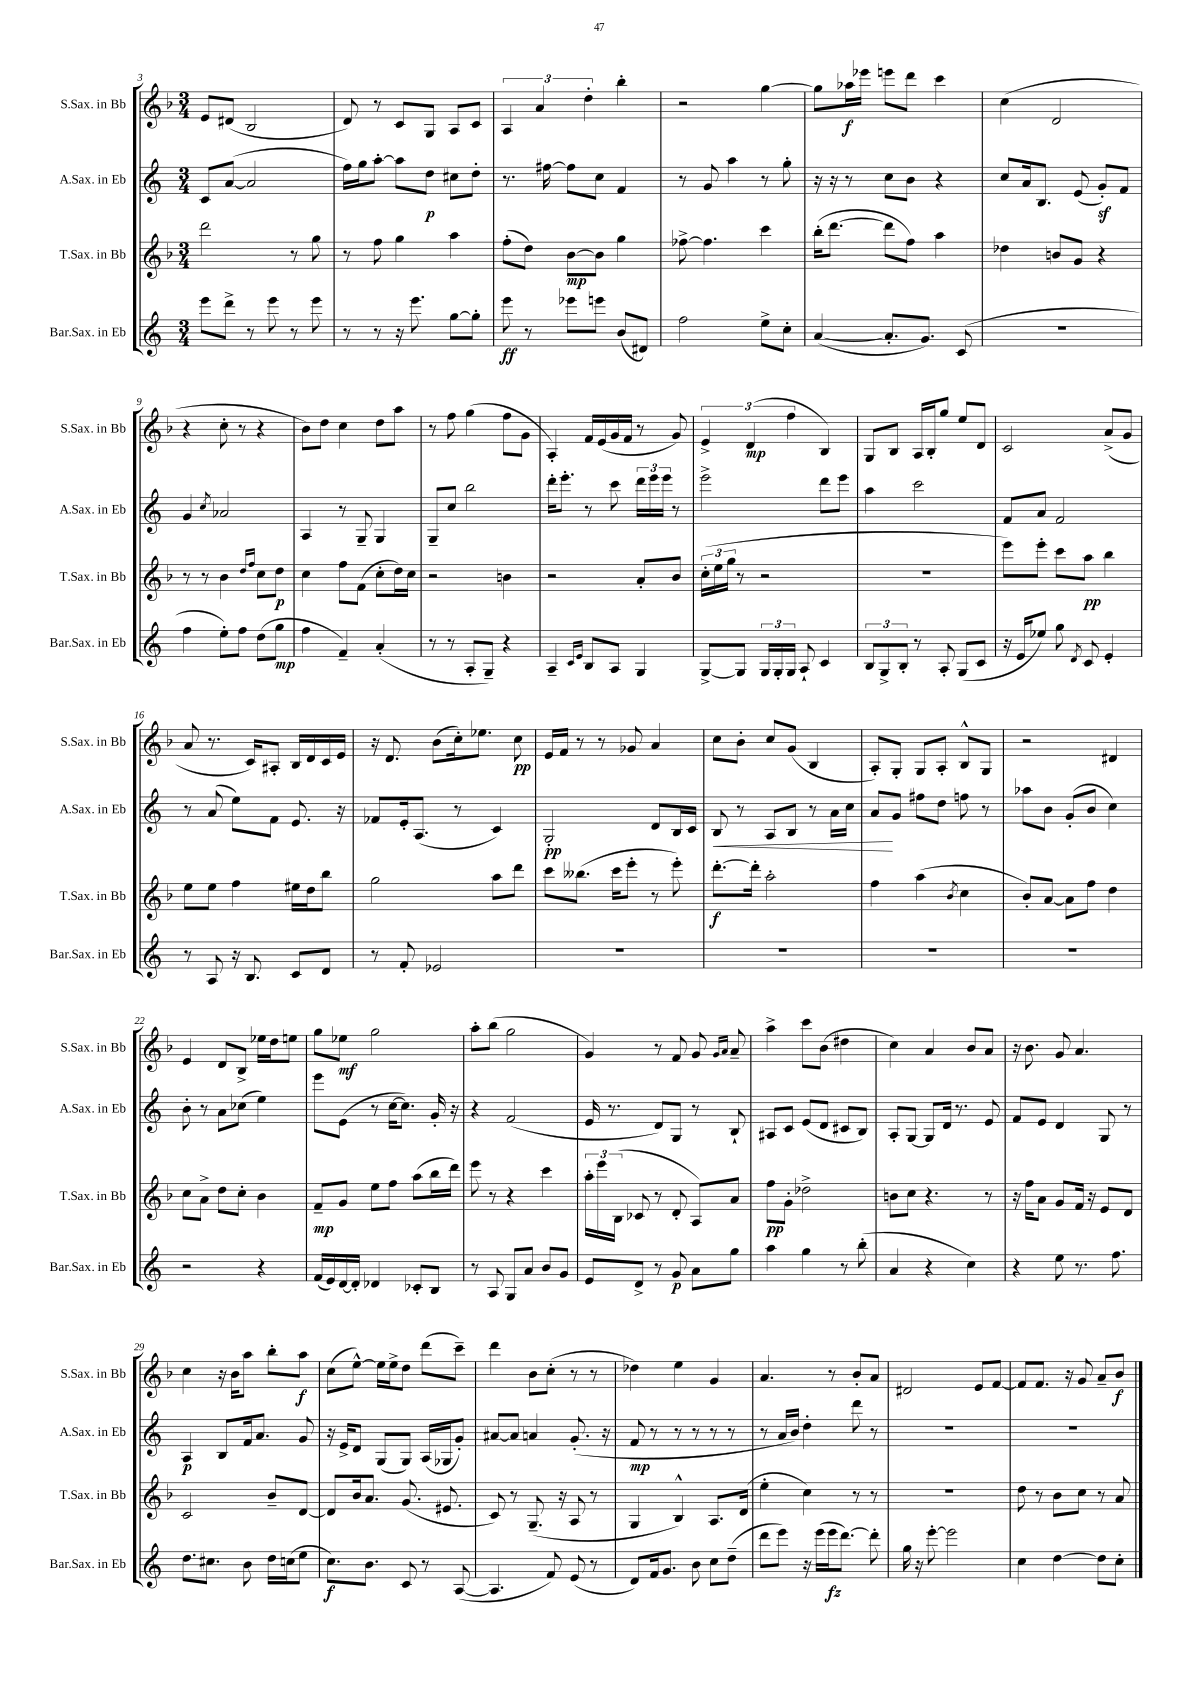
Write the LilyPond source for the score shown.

<<
\new StaffGroup <<
\new Staff = "s0" \with { instrumentName = "S.Sax. in Bb" shortInstrumentName = "S.Sax. in Bb" } {
    \clef treble \key f \major \numericTimeSignature \time 3/4
    \autoBeamOff e'8[ dis'8]( bes2 |
    d'8) r8 c'8[ g8] a8[ c'8] |
    \tuplet 3/2 { a4 a'4 d''4-. } bes''4-. |
    r2 g''4~ |
    g''8[ aes''16\f ees'''16] e'''8[ d'''8] c'''4 |
    c''4( d'2 |
    r4 c''8-. r8 r4 |
    bes'8[) d''8] c''4 d''8[ a''8] |
    r8 f''8 g''4( f''8[ g'8] |
    a4-.) f'16[ e'16( g'16 f'16] r8 g'8) |
    \tuplet 3/2 { e'4-> d'4\mp( f''4 } bes4) |
    g8[ bes8] a16[ bes16-. g''8] e''8[ d'8] |
    c'2 a'8[->( g'8] |
    a'8 r8. c'16[) ais8]-. bes16[ d'16 c'16 e'16] |
    r16 d'8. bes'8[( c''16-.) ees''8.] c''8\pp |
    e'16[ f'16] r8 r8 ges'8 a'4 |
    c''8[ bes'8]-. c''8[ g'8]( bes4 |
    a8[-.) g8]-. g8[ a8]-. bes8[-^ g8] |
    r2 dis'4 |
    e'4 d'8[ bes8]-> ees''16[ d''16 e''8] |
    g''8[ ees''8]\mf g''2 |
    a''8[-. bes''8]( g''2 |
    g'4) r8 f'8 g'8 \grace { g'16[ a'16] } a'8-- |
    a''4-> c'''8[ bes'8]( dis''4 |
    c''4) a'4 bes'8[ a'8] |
    r16 bes'8. g'8 a'4. |
    c''4 r16 bes'16[ a''8] bes''8[-. a''8]\f |
    c''8[( e''8]~-^) e''16[ e''16-> d''8] d'''8[( c'''8]--) |
    d'''4 bes'8[ c''8]-.( r8 r8 |
    des''4) e''4 g'4 |
    a'4. r8 bes'8[-. a'8] |
    dis'2 e'8[ f'8]~ |
    f'8[ f'8.] r16 g'8 a'8[-- bes'8]\f \bar "|." |
}
\new Staff = "s1" \with { instrumentName = "A.Sax. in Eb" shortInstrumentName = "A.Sax. in Eb" } {
    \clef treble \key c \major \numericTimeSignature \time 3/4
    \autoBeamOff c'8[ a'8]~( a'2 |
    f''16[) g''16 a''8]~-. a''8[ d''8]\p cis''8[ d''8]-. |
    r8. fis''16~ fis''8[ c''8] f'4 |
    r8 g'8 a''4 r8 g''8-. |
    r16 r16 r8 c''8[ b'8] r4 |
    c''8[ a'16 b8.] e'8( g'8[-.\sf) f'8] |
    g'4 \acciaccatura { c''8 } aes'2 |
    a4 r8 g8-- g4 |
    g8[-- c''8] b''2 |
    d'''16[-. e'''8.]-. r8 c'''8 \tuplet 3/2 { d'''16[ e'''16 e'''16] } r8 |
    e'''2-> d'''8[ e'''8] |
    a''4 c'''2 |
    f'8[ a'8] f'2 |
    r8 a'8( e''8[) f'8] e'8. r16 |
    fes'8[ e'16-. a8.]( r8 c'4) |
    g2-.\pp d'8[ b16 c'16] |
    b8\< r8 a8[ b8] r8 a'16[ c''16] |
    a'8[\! g'8] fis''8[ d''8] f''8 r8 |
    aes''8[ b'8] g'8[-.( b'8] c''4) |
    b'8-. r8 a'8[ ces''8]( e''4) |
    e'''8[ e'8]( r8 c''16[~ c''8.]) g'16-. r16 |
    r4 f'2( |
    e'16 r8. d'8[) g8] r8 b8-! |
    ais8[ c'8] e'8[( d'8] cis'8[ b8]) |
    a8[-. g8]~ g8[ d'16] r8. e'8 |
    f'8[ e'8] d'4 g8 r8 |
    a4\p b8[ f'16 a'8.] g'8 |
    r16 e'16[-> d'8] g8[( g8]) a16[( ges16 g'8]-.) |
    ais'8[~ ais'8] a'4 g'8.-.( r16 |
    f'8\mp r8 r8 r8 r8 r8 |
    r8 a'16[ b'16]) d''4-. d'''8 r8 |
    R2. |
    R2. \bar "|." |
}
\new Staff = "s2" \with { instrumentName = "T.Sax. in Bb" shortInstrumentName = "T.Sax. in Bb" } {
    \clef treble \key f \major \numericTimeSignature \time 3/4
    \autoBeamOff d'''2 r8 g''8 |
    r8 f''8 g''4 a''4 |
    f''8[-.( d''8]) bes'8[~\mp bes'8] g''4 |
    fes''8~-> fes''4. c'''4 |
    bes''16[-.( d'''8.]~ d'''8[ f''8]) a''4 |
    des''4 b'8[ g'8] r4 |
    r8 r8 bes'4 \grace { d''16[ f''16] } c''8[ d''8]\p |
    c''4 f''8[ f'8]( c''8[-. d''16) c''16] |
    r2 b'4 |
    r2 a'8[-. bes'8] |
    \tuplet 3/2 { c''16[-.( e''16 g''16] } r8 r2 |
    R2. |
    e'''8[) e'''8]-. c'''8[ a''8]\pp bes''4 |
    e''8[ e''8] f''4 eis''16[ d''16 bes''8] |
    g''2 a''8[ d'''8] |
    c'''8[ beses''8.]( c'''16[ e'''8]-. r8 e'''8-.) |
    d'''8.[~-.\f d'''16]-. a''2-. |
    f''4 a''4( \acciaccatura { bes'8 } c''4 |
    bes'8[-.) a'8]~ a'8[ f''8] d''4 |
    c''8[ a'8]-> d''8[ c''8]-. bes'4 |
    f'8[--\mp g'8] e''8[ f''8] a''8[( bes''16 d'''16]) |
    e'''8 r8 r4 c'''4 |
    \tuplet 3/2 { a''16[-. e'''16 bes16]( } ces'8 r8 d'8-. a8[) a'8] |
    f''8[\pp g'8]-. des''2-> |
    b'8[ c''8] r4. r8 |
    r16 f''16[ a'8] g'8[ f'16] r16 e'8[ d'8] |
    c'2 bes'8[-- d'8]~ |
    d'8[ bes'16 a'8.] g'8.( eis'8. |
    c'8) r8 g8.--( r16 a8 r8 |
    g4 bes4-^) a8.[ d'16]( |
    e''4-. c''4) r8 r8 |
    R2. |
    d''8 r8 bes'8[ c''8] r8 a'8 \bar "|." |
}
\new Staff = "s3" \with { instrumentName = "Bar.Sax. in Eb" shortInstrumentName = "Bar.Sax. in Eb" } {
    \clef treble \key c \major \numericTimeSignature \time 3/4
    \autoBeamOff e'''8[ d'''8]-> r8 e'''8 r8 e'''8 |
    r8 r8 r16 e'''8. g''8[~ g''8]-. |
    e'''8\ff r8 ees'''8[ e'''8] b'8[( dis'8]) |
    f''2 e''8[-> c''8]-. |
    a'4~( a'8.[-. g'8.]) c'8( |
    R2. |
    f''4 e''8[-.) f''8] d''8[( g''8]\mp |
    f''4 f'4--) a'4-.( |
    r8 r8 a8[-. g8]--) r4 |
    a4-- \grace { c'16[ e'16] } b8[ a8] g4 |
    g8[~-> g8] \tuplet 3/2 { g16[ g16-. g16] } a8-! c'4 |
    \tuplet 3/2 { b8[ g8-> b8]-. } r8 a8-. g8[( c'8] |
    r16 e'16[ ees''8]) g''8 \acciaccatura { d'8 } c'8 e'4-. |
    r8 a8 r16 b8. c'8[ d'8] |
    r8 f'8-. ees'2 |
    R2. |
    R2. |
    R2. |
    R2. |
    r2 r4 |
    f'16[( e'16) d'16~ d'16]-. des'4 ces'8[-. b8] |
    r8 a8 g8[ a'8] b'8[ g'8] |
    e'8[ d'8]-> r8 g'8\p a'8[ g''8] |
    a''4 g''4 r8 b''8-.( |
    a'4 r4 c''4) |
    r4 e''8 r8. f''8. |
    d''8.[ cis''8.] b'8 d''16[ c''16( e''8] |
    c''8.[\f) b'8.] c'8 r8 a8~( |
    a4. f'8) e'8( r8 |
    d'8[) f'16 g'8.] b'8 c''8[ d''8]--( |
    d'''8[ e'''8]) r16 e'''16[( e'''16\fz d'''8.]~) d'''8-. |
    g''16 r16 e'''8~-. e'''2 |
    c''4 d''4~ d''8[ c''8]-. \bar "|." |
}
>>
>>
\layout { \context { \Score currentBarNumber = #3 } }
